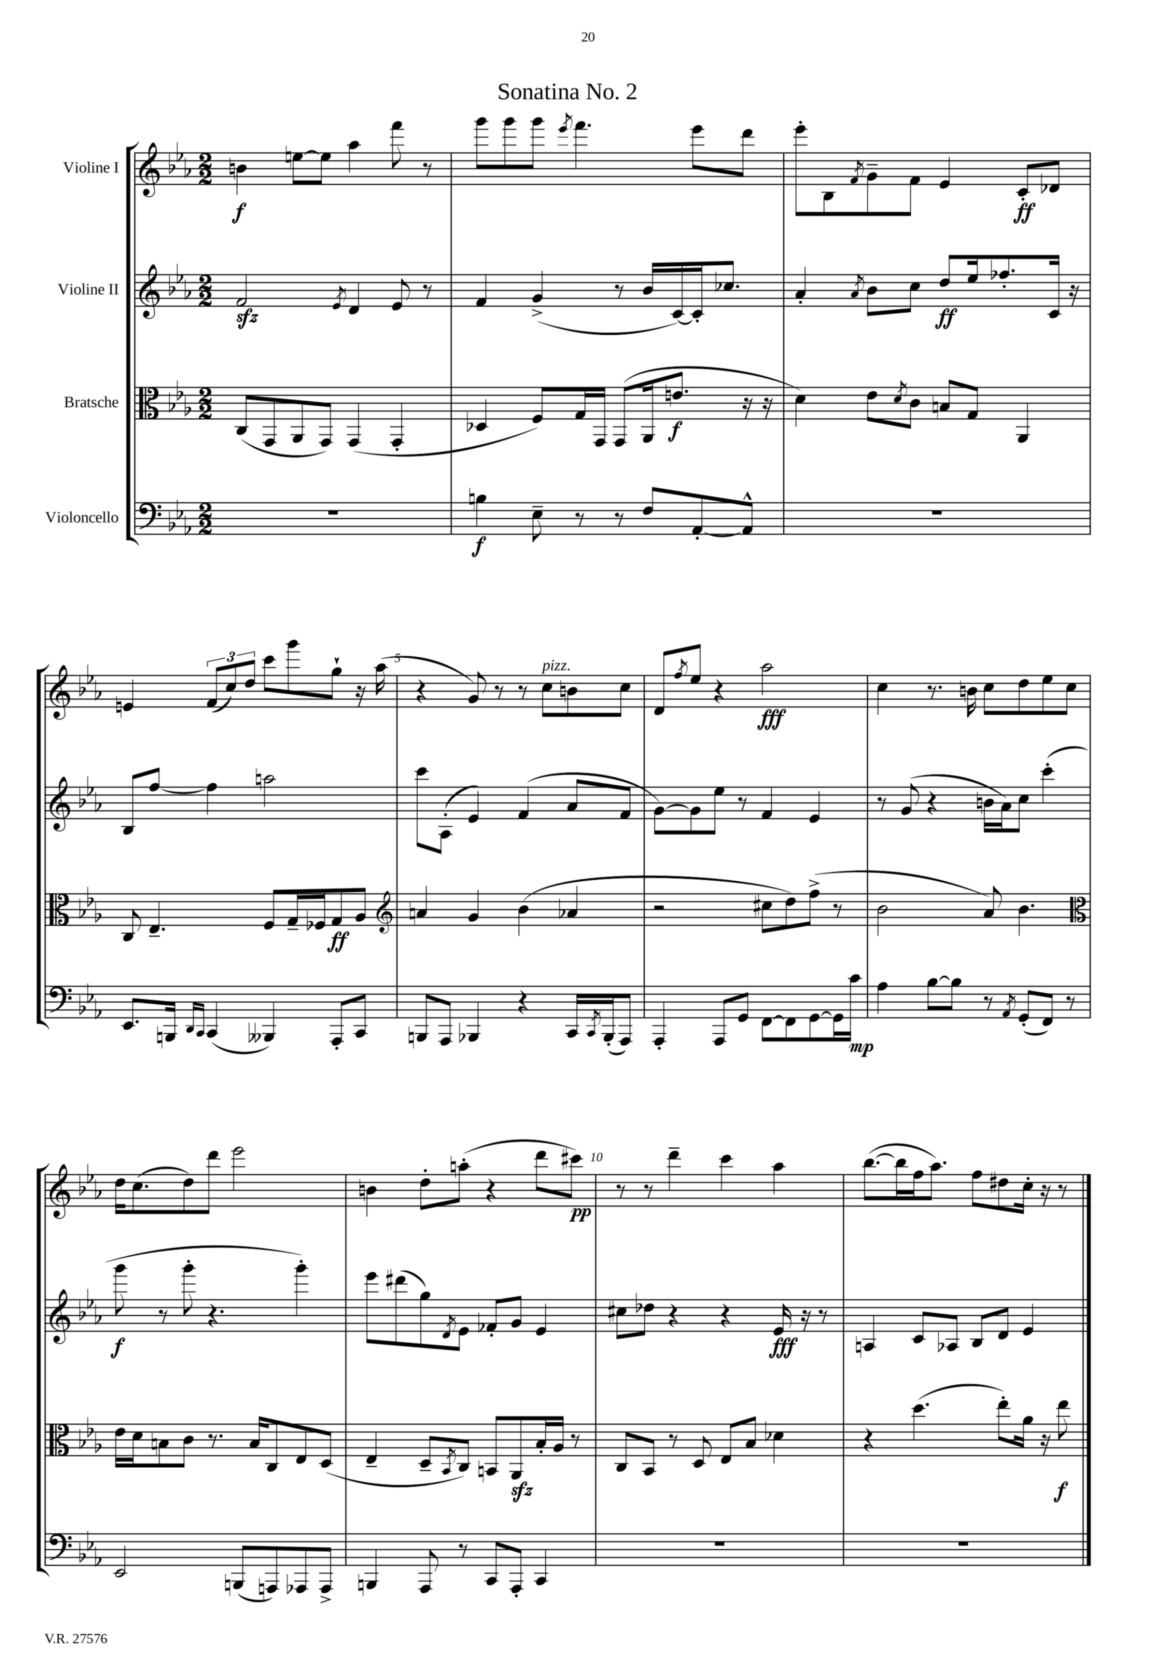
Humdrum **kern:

**kern	**kern	**kern	**kern
*staff4	*staff3	*staff2	*staff1
*clefF4	*clefC3	*clefG2	*clefG2
*k[b-e-a-]	*k[b-e-a-]	*k[b-e-a-]	*k[b-e-a-]
*M2/2	*M2/2	*M2/2	*M2/2
1r	(8C	2f	4b
.	8GG	.	.
.	8AA-	.	[8ee
.	8GG)	.	8ee]
.	.	8qe-	.
.	(4GG	4d	4aa-
.	4GG'	8e-	8fff
.	.	8r	8r
=	=	=	=
4B	4D-	4f	8ggg
.	.	.	8ggg
8E-~	8F)	(4g^	8ggg
.	.	.	8qeee-
8r	16G	.	4.fff
.	16GG	.	.
8r	(8GG	8r	.
8F	16AA-	16b-	.
.	8.e	[16c)	.
[8AA-'	.	16c']	8eee-
.	.	8.cc-	.
8AA-^^]	16r	.	8ddd
.	16r	.	.
=	=	=	=
1r	4d)	4a-'	8eee-'
.	.	.	8B-
.	.	8qa-	8qf
.	8e-	8b-	8g~
.	8qd	.	.
.	8c	8cc	8f
.	8B	8dd	4e-
.	8G	16ee-	.
.	.	8.ff-'	.
.	4AA-	.	8c'
.	.	16c	8d-
.	.	16r	.
=	=	=	=
8.EE-	8C	8B-	4e
.	4.E-~	[8ff	.
16BBB	.	.	.
16qqDD	.	.	.
16qqCC	.	.	.
(4CC	.	4ff]	(12f
.	.	.	12cc)
.	.	.	12dd
4BBB--)	8F	2aa	8ccc
.	16G~	.	8ggg
.	16F-	.	.
8AAA-'	8G	.	8gg`
8CC	8A-	.	16r
.	.	.	(16aa-
=	=	=	=
*	*clefG2	*	*
8BBB	4a	8ccc	4r
8AAA-	.	(8A-'	.
4BBB-	4g	4e-)	8g)
.	.	.	8r
4r	(4b-	(4f	8r
.	.	.	8cc
16CC	4a-	8a-	8b
8qCC	.	.	.
(16BBB-'	.	.	.
8AAA-)	.	8f	8cc
=	=	=	=
4AAA-'	2r	[8g)	8d
.	.	.	8qff
.	.	8g]	8ee-
8AAA-	.	8ee-	4r
8GG	.	8r	.
[8FF	8cc#	4f	2aa-
8FF]	8dd)	.	.
[8GG	(8ff^	4e-	.
16GG]	8r	.	.
16c	.	.	.
=	=	=	=
4A-	2b-	8r	4cc
.	.	(8g	.
[8B-	.	4r	8.r
8B-]	.	.	.
.	.	.	16b
8r	8a-)	16b	8cc
.	.	16a-)	.
8qAA-	.	.	.
(8GG'	4.b-	8cc	8dd
8FF)	.	(4ccc'	8ee-
8r	.	.	8cc
=	=	=	=
*	*clefC3	*	*
2EE-	16e-	8ggg	16dd
.	16d	.	(8.cc
.	8B	8r	.
.	8c	8ggg'	8dd)
.	8.r	4.r	8ddd
(8BBB	.	.	2eee-
.	16B	.	.
8AAA)	8C	.	.
8AAA-	8E-	4ggg')	.
8AAA-^	(8D	.	.
=	=	=	=
4BBB	4E-~	8eee-	4b
.	.	(8ddd#	.
8AAA-	8D~	8gg)	8dd'
.	8qBB-	8qd	.
8r	8C)	8e-	(8aa'
8CC	8BB	8f-'	4r
8AAA-'	8AA-	8g	.
4CC	16B-'	4e-	8ddd
.	16A-	.	.
.	8r	.	8ccc#)
=	=	=	=
1r	8C	8cc#	8r
.	8BB-	8dd-	8r
.	8r	4r	4ddd~
.	8D	.	.
.	8E-	4r	4ccc
.	8B-	.	.
.	4d-	16e-	4aa-
.	.	16r	.
.	.	8r	.
=	=	=	=
1r	4r	4A	([8.bb-
.	.	.	16bb-]
.	(4.dd	8c	16ff
.	.	.	8.aa-)
.	.	8A-	.
.	.	8B-	8ff
.	8ee-')	8d	8dd#
.	16a-	4e-	16cc'
.	16r	.	16r
.	8ee-	.	8r
==	==	==	==
*-	*-	*-	*-
